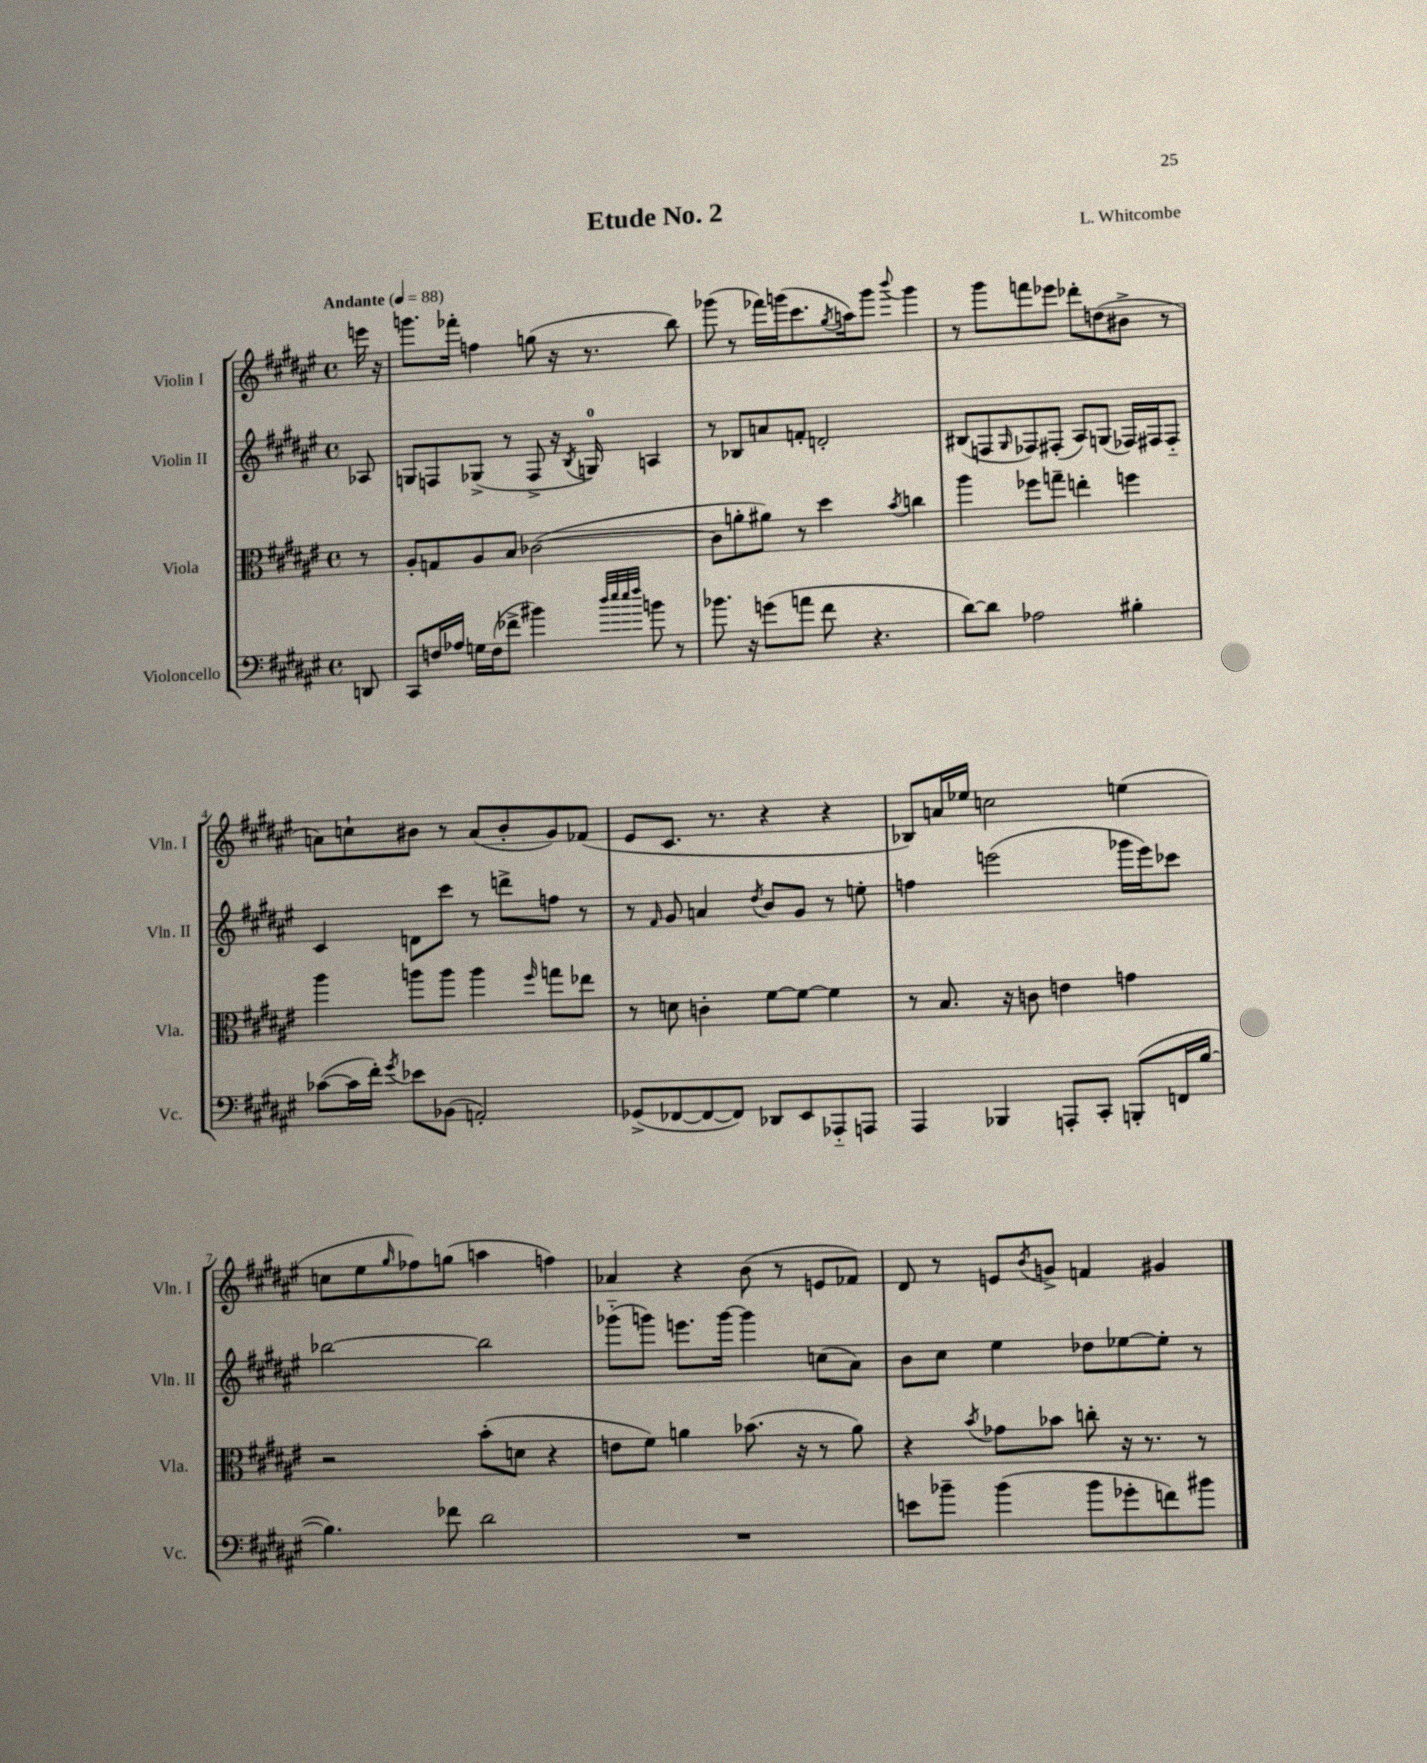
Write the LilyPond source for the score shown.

\header { title = "Etude No. 2" composer = "L. Whitcombe" }
<<
\new StaffGroup <<
\new Staff = "s0" \with { instrumentName = "Violin I" shortInstrumentName = "Vln. I" } {
    \clef treble \key fis \major \defaultTimeSignature \time 4/4 \partial 8 \tempo "Andante" 4 = 88
    e'''16 r16 |
    g'''8. fes'''16-. f''4 g''8( r16 r8. b''8) |
    ges'''8( r8 fes'''16) g'''16( cis'''8. \acciaccatura { gis''8 } a''16) g'''8 \appoggiatura { b'''8 } g'''4 |
    r8 gis'''8 f'''8 ees'''8 des'''8-. d''8( bis'8-> r8 |
    a'8) c''8-! bis'8 r8 a'8( bis'8-. gis'8) fes'8( |
    eis'8 cis'8. r8. r4 r4 |
    bes8) a'16 ees''16 c''2 e''4( |
    c''8 eis''8 \grace { gis''16 } fes''8) g''8( a''4 f''4) |
    aes'4 r4 b'8( r8 e'8 fes'8) |
    dis'8 r8 e'8 \acciaccatura { b'8 } g'8-> f'4 gis'4 \bar "|." |
}
\new Staff = "s1" \with { instrumentName = "Violin II" shortInstrumentName = "Vln. II" } {
    \clef treble \key fis \major \defaultTimeSignature \time 4/4 \partial 8
    aes8 |
    g8 f8 ges8->( r8 f8-> r16 \acciaccatura { b8 } g16-0) a4 |
    r8 bes8 a'8 f'8-. d'2-. |
    bis8( f8 \grace { gis16 } fes8) fis8-.( ais8) g8( fes16) fis16 fis8-_ |
    cis'4 d'8 cis'''8 r8 d'''8-> f''8 r8 |
    r8 \grace { fis'16 } gis'8 a'4 \acciaccatura { dis''8 } b'8 gis'8 r8 e''8-. |
    f''4 e'''2( ges'''16 e'''16) ces'''8 |
    bes''2~ bes''2 |
    ges'''8-_( g'''8) e'''8. g'''16~ g'''4 c''8( ais'8) |
    b'8 cis''8 eis''4 des''8 ees''8~ ees''8-. r8 \bar "|." |
}
\new Staff = "s2" \with { instrumentName = "Viola" shortInstrumentName = "Vla." } {
    \clef alto \key fis \major \defaultTimeSignature \time 4/4 \partial 8
    r8 |
    ais8-. g8 ais8 b8 ces'2~( |
    ces'8 a'8-. ais'8) r8 dis''4 \acciaccatura { b'8 } c''4 |
    ais''4 fes''8 g''8-- e''4-. f''4 |
    ais''4 a''8 a''8 a''4 \grace { fis''16 } g''8 ees''8 |
    r8 d'8 c'4-. fis'8~ fis'8~ fis'4 |
    r8 b8. r16 c'8 e'4 g'4 |
    r2 b'8-.( d'8 r4 |
    e'8 fis'8) a'4 bes'8.( r16 r8 a'8) |
    r4 \acciaccatura { b'8 } ges'8 bes'8 c''8-. r16 r8. r8 \bar "|." |
}
\new Staff = "s3" \with { instrumentName = "Violoncello" shortInstrumentName = "Vc." } {
    \clef bass \key fis \major \defaultTimeSignature \time 4/4 \partial 8
    d,8 |
    cis,8 f16 aes16 g16 f16( fes'8-> bis'4) \grace { dis''32 eis''32 eis''32 fis''32 } b'8 r8 |
    bes'8. r16 g'8( a'8 fis'8 r4. |
    dis'8~) dis'8 aes2 bis4-. |
    ces'8~( ces'16 fis'16-.) \acciaccatura { gis'8 } ees'8 bes,8( a,2-.) |
    ges,8->( fes,8~ fes,8~ fes,8) des,8 eis,8 aes,,8-_ a,,8 |
    ais,,4 bes,,4 a,,8-. cis,8-. b,,8-.( f,16 b16~ |
    b4.) fes'8 dis'2 |
    R1 |
    e'8 bes'8-- bes'4( bes'8 ges'8-. f'8) bis'8 \bar "|." |
}
>>
>>
